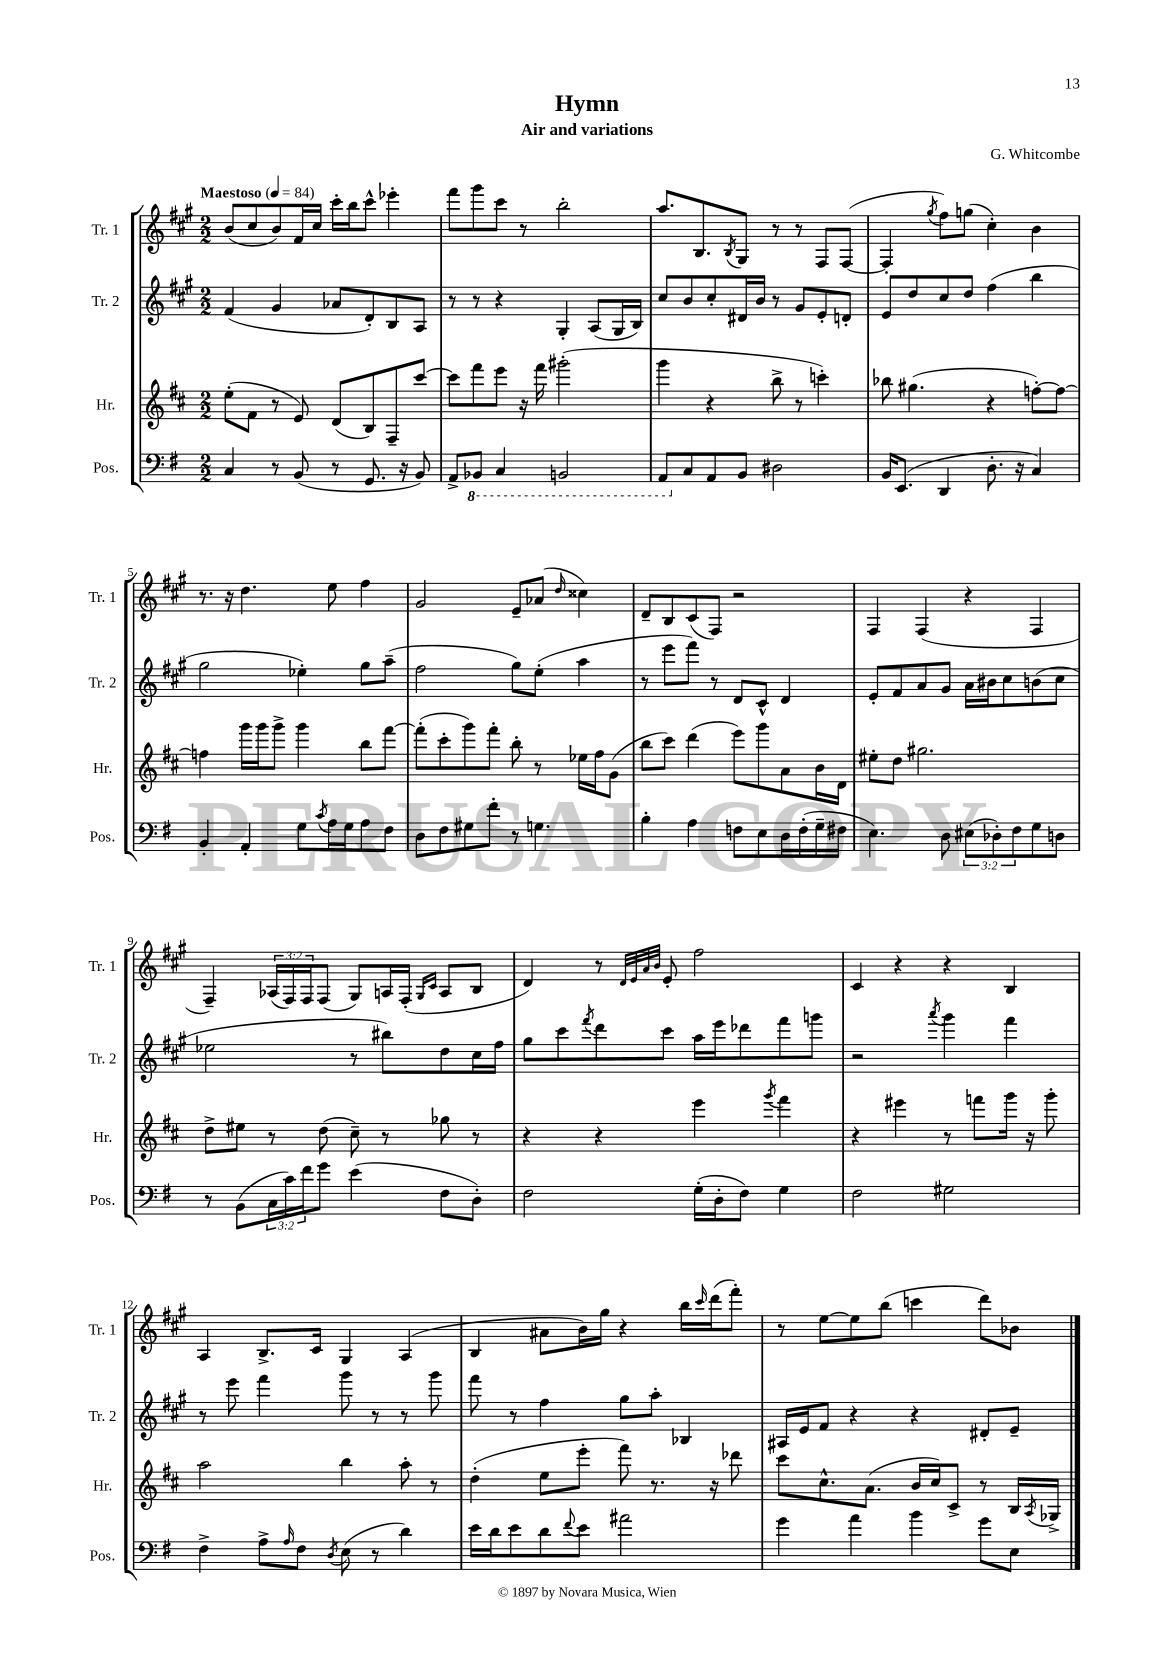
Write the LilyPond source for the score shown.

\header { title = "Hymn" composer = "G. Whitcombe" subtitle = "Air and variations" }
<<
\new StaffGroup <<
\new Staff = "s0" \with { instrumentName = "Tr. 1" shortInstrumentName = "Tr. 1" } {
    \clef treble \key a \major \numericTimeSignature \time 2/2 \override Staff.TupletNumber.text = #tuplet-number::calc-fraction-text \tempo "Maestoso" 4 = 84
    b'8( cis''8 b'8) fis'16 cis''16 cis'''16-. b''16 cis'''8-^ ees'''4-. |
    fis'''8 gis'''8 cis'''8 r8 b''2-. |
    a''8. b8. \acciaccatura { b8 } gis8 r8 r8 fis8 fis8~( |
    fis4-. \acciaccatura { gis''8 } fis''8) g''8( cis''4-.) b'4 |
    r8. r16 d''4. e''8 fis''4 |
    gis'2 e'8-- aes'8( \grace { d''16 } cisis''4) |
    d'8-- b8 cis'8( fis8) r2 |
    fis4 fis4( r4 fis4 |
    fis4--) \tuplet 3/2 { aes16( fis16) fis16 } fis8( gis8) a16 fis16-.( \grace { gis16 cis'16 } a8 b8 |
    d'4) r8 \grace { d'32 e'32 a'32 b'32 } e'8-. fis''2 |
    cis'4 r4 r4 b4 |
    a4 b8.-> cis'16 gis4 a4( |
    b4 ais'8 b'16) gis''16 r4 b''16 \grace { cis'''16 } d'''16( fis'''8-.) |
    r8 e''8~ e''8 b''8( c'''4 d'''8) bes'8 \bar "|." |
}
\new Staff = "s1" \with { instrumentName = "Tr. 2" shortInstrumentName = "Tr. 2" } {
    \clef treble \key a \major \numericTimeSignature \time 2/2
    fis'4( gis'4 aes'8 d'8-.) b8 a8 |
    r8 r8 r4 gis4-. a8( gis16 b16) |
    cis''8 b'8 cis''8-. dis'16 b'16 r8 gis'8 e'8-. d'8-. |
    e'8 d''8 cis''8 d''8 fis''4( b''4 |
    gis''2 ees''4-.) gis''8 a''8--( |
    fis''2 gis''8) e''8-.( a''4 |
    r8 e'''8 fis'''8) r8 d'8 cis'8-^ d'4 |
    e'8-. fis'8 a'8 gis'8 a'16 bis'16 cis''8 b'8( cis''8 |
    ees''2 r8 bis''8) d''8 cis''16 fis''16 |
    gis''8 cis'''8 \acciaccatura { fis'''8 } d'''8 cis'''8 a''16 e'''16 des'''8 fis'''8 g'''8 |
    r2 \acciaccatura { a'''8 } gis'''4 fis'''4 |
    r8 e'''8 fis'''4 gis'''8 r8 r8 gis'''8 |
    fis'''8 r8 fis''4 gis''8 a''8-. bes4 |
    ais16 e'16 fis'8 r4 r4 dis'8-. e'8-- \bar "|." |
}
\new Staff = "s2" \with { instrumentName = "Hr." shortInstrumentName = "Hr." } {
    \clef treble \key d \major \numericTimeSignature \time 2/2
    e''8-.( fis'8 r8 e'8) d'8( b8) fis8-- cis'''8~ |
    cis'''8 fis'''8 e'''8 r16 fis'''16 gis'''2-.( |
    g'''4 r4 b''8-> r8 c'''4-.) |
    bes''8 gis''4.( r4 f''8~-.) f''8~ |
    f''4 g'''16 g'''16 g'''8-> g'''4 b''8 fis'''8~ |
    fis'''8-.( cis'''8-. g'''8) fis'''8-. b''8-. r8 ees''16 fis''16 g'8( |
    b''8 cis'''8) d'''4( e'''8) g'''8 a'8 b'16 d'16 |
    eis''8-. d''8 gis''2. |
    d''8-> eis''8 r8 d''8( cis''8--) r8 ges''8 r8 |
    r4 r4 e'''4 \acciaccatura { g'''8 } fis'''4 |
    r4 eis'''4 r8 f'''8 g'''16 r16 g'''8-. |
    a''2 b''4 a''8-. r8 |
    d''4-.( e''8 e'''8-. fis'''8) r8. r16 des'''8 |
    cis'''8 cis''8.-^ a'8.( b'16 cis''16) cis'8-> r8 b16 \acciaccatura { a8 } ges16-> \bar "|." |
}
\new Staff = "s3" \with { instrumentName = "Pos." shortInstrumentName = "Pos." } {
    \clef bass \key g \major \numericTimeSignature \time 2/2 \override Staff.TupletNumber.text = #tuplet-number::calc-fraction-text
    c4 r8 b,8( r8 g,8. r16 b,8) |
    a,8-> \ottava #-1 bes,,8 c,4 b,,2 |
    a,,8 \ottava #0 c8 a,8 b,8 dis2 |
    b,16 e,8.( d,4 d8.-. r16 c4) |
    b,4-. a,4-. g8 \acciaccatura { c'8 } a16 g16 a8 fis8 |
    d8 fis8 gis8 fis'8-. r8 g4. |
    b4-. a4 f8 e8 d16 f16-.( g16-- fis16 |
    e4.) d8 \tuplet 3/2 { eis8( des8-.) fis8 } g8 d8 |
    r8 b,8( \tuplet 3/2 { c16 c'16) fis'16 } g'8 e'4( fis8 d8-.) |
    fis2 g16-.( d16-. fis8) g4 |
    fis2 gis2 |
    fis4-> a8-> \grace { a16 } fis8 \acciaccatura { d8 } e8( r8 d'4) |
    e'16 d'16 e'8 d'8 \appoggiatura { fis'8 } e'8 ais'2 |
    g'4 a'4 b'4 g'8 e8 \bar "|." |
}
>>
>>
